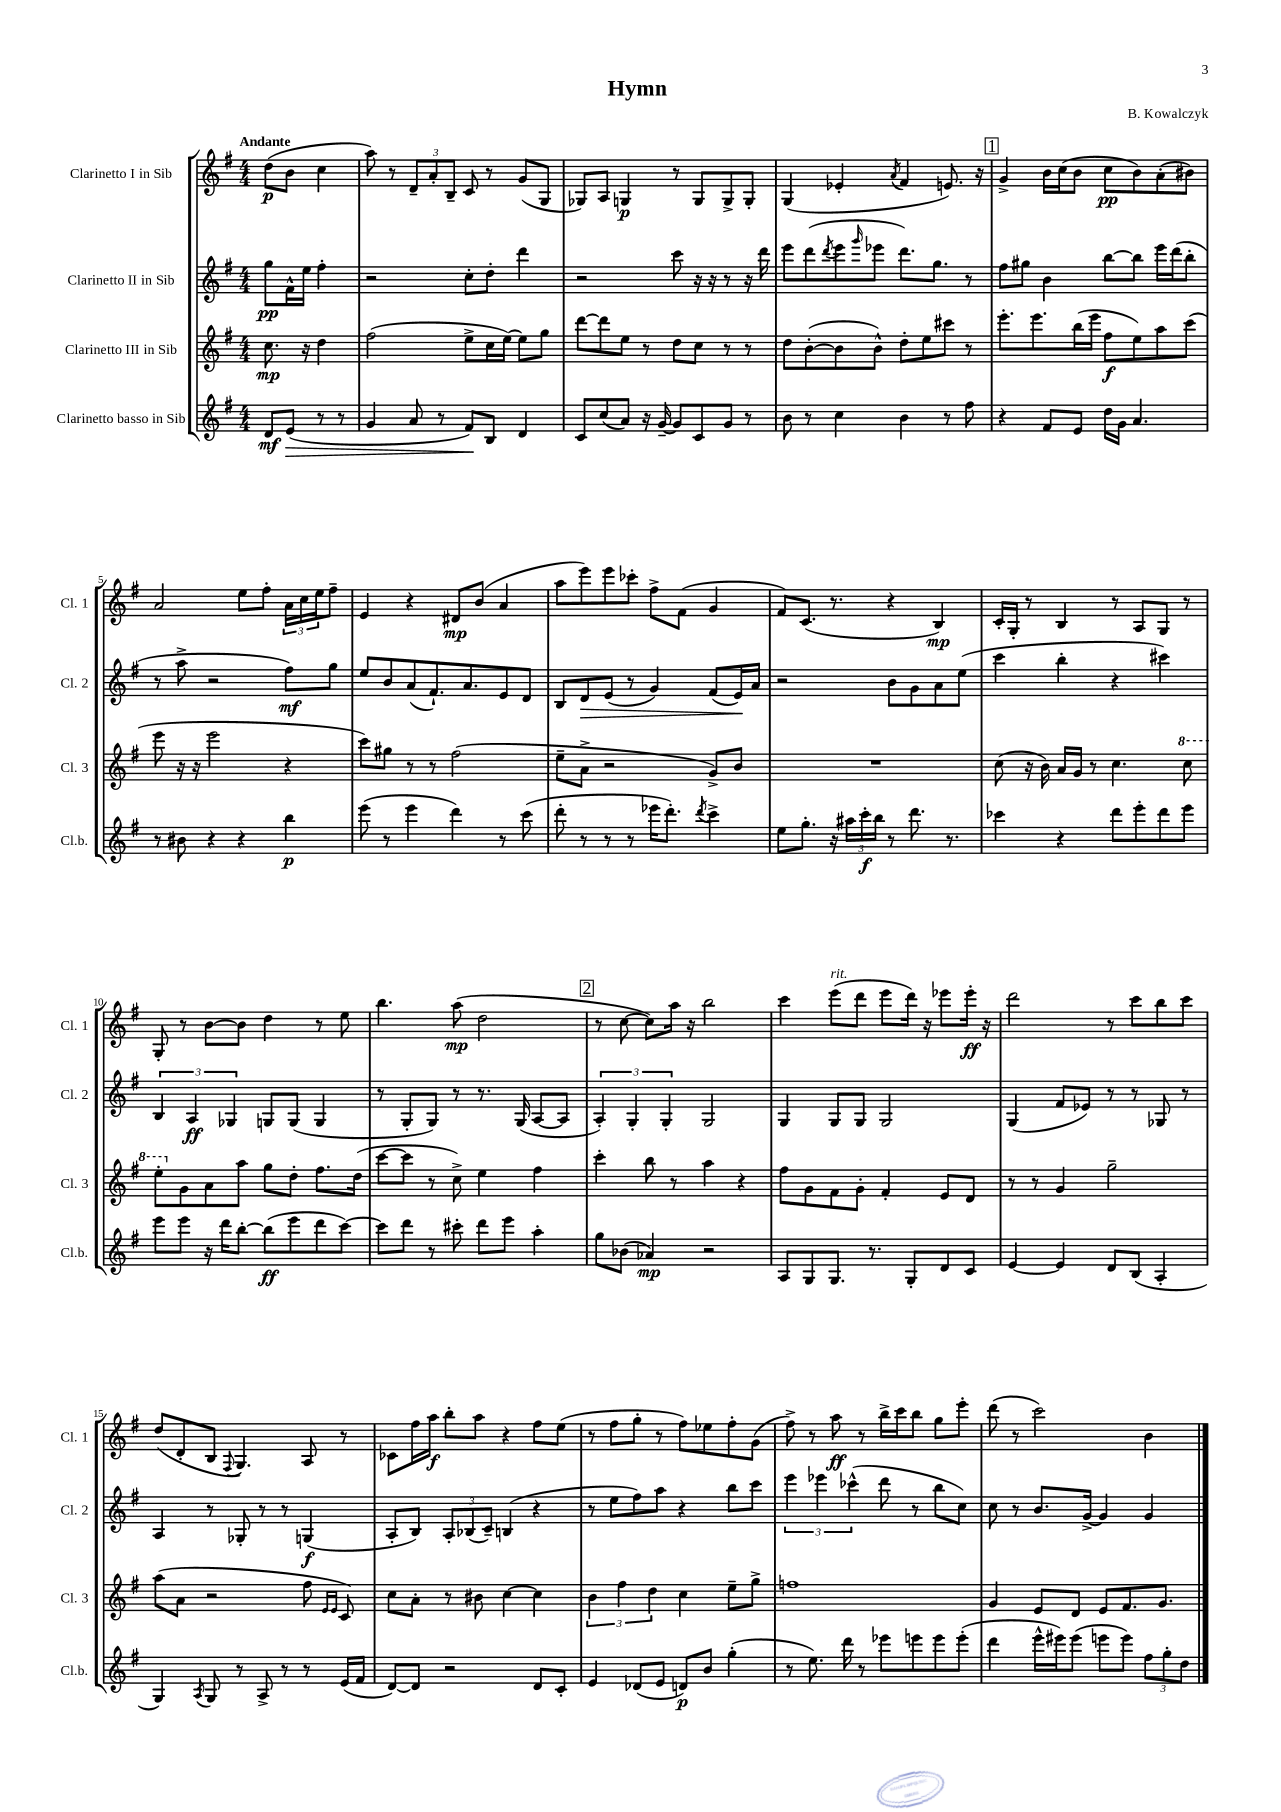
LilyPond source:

\header { title = "Hymn" composer = "B. Kowalczyk" }
<<
\new StaffGroup <<
\new Staff = "s0" \with { instrumentName = "Clarinetto I in Sib" shortInstrumentName = "Cl. 1" } {
    \clef treble \key g \major \numericTimeSignature \time 4/4 \partial 2 \tempo "Andante"
    d''8\p( b'8 c''4 |
    a''8) r8 \tuplet 3/2 { d'8-- a'8-. b8-- } c'8 r8 g'8( g8 |
    ges8) a8 g4\p r8 g8 g8-> g8-. |
    g4( ees'4-. \acciaccatura { a'8 } fis'4 e'8.) r16 |
    \mark \markup { \box "1" } g'4-> b'16 c''16( b'8 c''8\pp b'8) a'8-.( bis'8) |
    a'2 e''8 fis''8-. \tuplet 3/2 { a'16 c''16 e''16 } fis''8-- |
    e'4 r4 dis'8\mp b'8( a'4 |
    a''8 e'''8) e'''8 ces'''8-. fis''8-> fis'8( g'4 |
    fis'8) c'8.( r8. r4 b4\mp) |
    c'16-. g16-. r8 b4 r8 a8 g8 r8 |
    g8-. r8 b'8~ b'8 d''4 r8 e''8 |
    b''4. a''8\mp( d''2 |
    \mark \markup { \box "2" } r8 c''8~ c''8) a''16 r16 b''2 |
    c'''4 e'''8^\markup { \italic "rit." }( d'''8 e'''8 d'''16) r16 ees'''8 ees'''16-.\ff r16 |
    d'''2 r8 c'''8 b''8 c'''8 |
    d''8( d'8-. b8 \appoggiatura { fis8 } g4.) a8 r8 |
    ces'8 fis''16 a''16\f b''8-. a''8 r4 fis''8 e''8( |
    r8 fis''8 g''8-. r8 fis''8) ees''8 fis''8-. g'8( |
    fis''8->) r8 a''8\ff r8 b''16-> c'''16 b''8 g''8 e'''8-. |
    d'''8( r8 c'''2) b'4 \bar "|." |
}
\new Staff = "s1" \with { instrumentName = "Clarinetto II in Sib" shortInstrumentName = "Cl. 2" } {
    \clef treble \key g \major \numericTimeSignature \time 4/4 \partial 2
    g''8\pp fis'16-^ e''16 fis''4-. |
    r2 c''8-. d''8-. d'''4 |
    r2 c'''8 r16 r16 r8 r16 d'''16 |
    e'''8 d'''8( \acciaccatura { d'''8 } e'''8 \grace { g'''16 } ees'''8 d'''8.) g''8. r8 |
    \mark \markup { \box "1" } fis''8 gis''8 b'4 b''8~ b''8 e'''16 d'''16( b''8-. |
    r8 a''8-> r2 fis''8\mf) g''8 |
    e''8 b'8 a'8( fis'8.-!) a'8. e'8 d'8 |
    b8 d'8\> e'8( r8 g'4) fis'8( e'16\!) a'16 |
    r2 b'8 g'8 a'8 e''8( |
    c'''4 b''4-. r4 cis'''4) |
    \tuplet 3/2 { b4 a4\ff ges4 } g8 g8( g4 |
    r8 g8-. g8) r8 r8. g16( a8~ a8 |
    \mark \markup { \box "2" } \tuplet 3/2 { a4-.) g4-. g4-. } g2 |
    g4 g8 g8 g2 |
    g4( fis'8 ees'8) r8 r8 ges8 r8 |
    a4 r8 ges8-. r8 r8 g4\f( |
    a8-. b8) \tuplet 3/2 { a8-. bes8( c'8--) } b4( r4 |
    r8 e''8 fis''8) a''8 r4 b''8 c'''8 |
    \tuplet 3/2 { e'''4 ees'''4 ces'''4-^( } d'''8 r8 b''8 c''8) |
    c''8 r8 b'8. g'16~-> g'4 g'4 \bar "|." |
}
\new Staff = "s2" \with { instrumentName = "Clarinetto III in Sib" shortInstrumentName = "Cl. 3" } {
    \clef treble \key g \major \numericTimeSignature \time 4/4 \partial 2
    c''8.\mp r16 d''4 |
    fis''2( e''8-> c''16 e''16~) e''8 g''8 |
    d'''8~ d'''8 e''8 r8 d''8 c''8 r8 r8 |
    d''8 b'8~-.( b'8 b'8-^) d''8-. e''8 cis'''8 r8 |
    \mark \markup { \box "1" } e'''8.-. e'''8. b''16( e'''16 fis''8\f e''8) a''8 c'''8( |
    e'''8 r16 r16 e'''2 r4 |
    c'''8) gis''8 r8 r8 fis''2( |
    e''8-- a'8-> r2 g'8->) b'8 |
    R1 |
    c''8( r16 b'16) a'16 g'16 r8 c''4. \ottava #1 c'''8 |
    e'''8-. \ottava #0 g'8 a'8 a''8 g''8 d''8-. fis''8. d''16( |
    c'''8~ c'''8 r8 c''8->) e''4 fis''4 |
    \mark \markup { \box "2" } c'''4-. b''8 r8 a''4 r4 |
    fis''8 g'8 fis'8 g'8-. fis'4-. e'8 d'8 |
    r8 r8 g'4 g''2-- |
    a''8( a'8 r2 fis''8 \grace { e'16 e'16 } c'8) |
    c''8 a'8-. r8 bis'8 c''4~ c''4 |
    \tuplet 3/2 { b'4 fis''4 d''4 } c''4 e''8-- g''8-> |
    f''1 |
    g'4 e'8 d'8 e'8 fis'8. g'8. \bar "|." |
}
\new Staff = "s3" \with { instrumentName = "Clarinetto basso in Sib" shortInstrumentName = "Cl.b." } {
    \clef treble \key g \major \numericTimeSignature \time 4/4 \partial 2
    d'8\mf e'8\>( r8 r8 |
    g'4 a'8 r8 fis'8\!) b8 d'4 |
    c'8 c''8( a'8) r16 g'16~-- g'8 c'8 g'8 r8 |
    b'8 r8 c''4 b'4 r8 fis''8 |
    \mark \markup { \box "1" } r4 fis'8 e'8 d''16 g'16 a'4. |
    r8 bis'8 r4 r4 b''4\p |
    e'''8( r8 e'''4 d'''4) r8 c'''8( |
    d'''8-. r8 r8 r8 ees'''16 d'''8.-.) \acciaccatura { d'''8 } c'''4-> |
    e''8 g''8.-. r16 \tuplet 3/2 { ais''16 c'''16-.\f b''16 } r8 d'''8. r8. |
    ces'''4 r4 d'''8 e'''8-. d'''8 e'''8 |
    e'''8 e'''8 r16 d'''16 b''8~-. b''8\ff( e'''8 d'''8 c'''8~) |
    c'''8 d'''8 r8 cis'''8-. d'''8 e'''8 a''4-. |
    \mark \markup { \box "2" } g''8 bes'8( aes'4\mp) r2 |
    a8 g8 g8. r8. g8-. d'8 c'8 |
    e'4~ e'4 d'8 b8( a4-. |
    g4) \acciaccatura { a8 } g8 r8 a8-> r8 r8 e'16( fis'16 |
    d'8~) d'8 r2 d'8 c'8-. |
    e'4 des'8( e'8 d'8\p) b'8 g''4-.( |
    r8 e''8.) d'''16 r8 ees'''8 e'''8 e'''8 e'''8-.( |
    d'''4 e'''16-^ eis'''16) eis'''8( e'''8 e'''8) \tuplet 3/2 { fis''8 g''8-. d''8 } \bar "|." |
}
>>
>>
